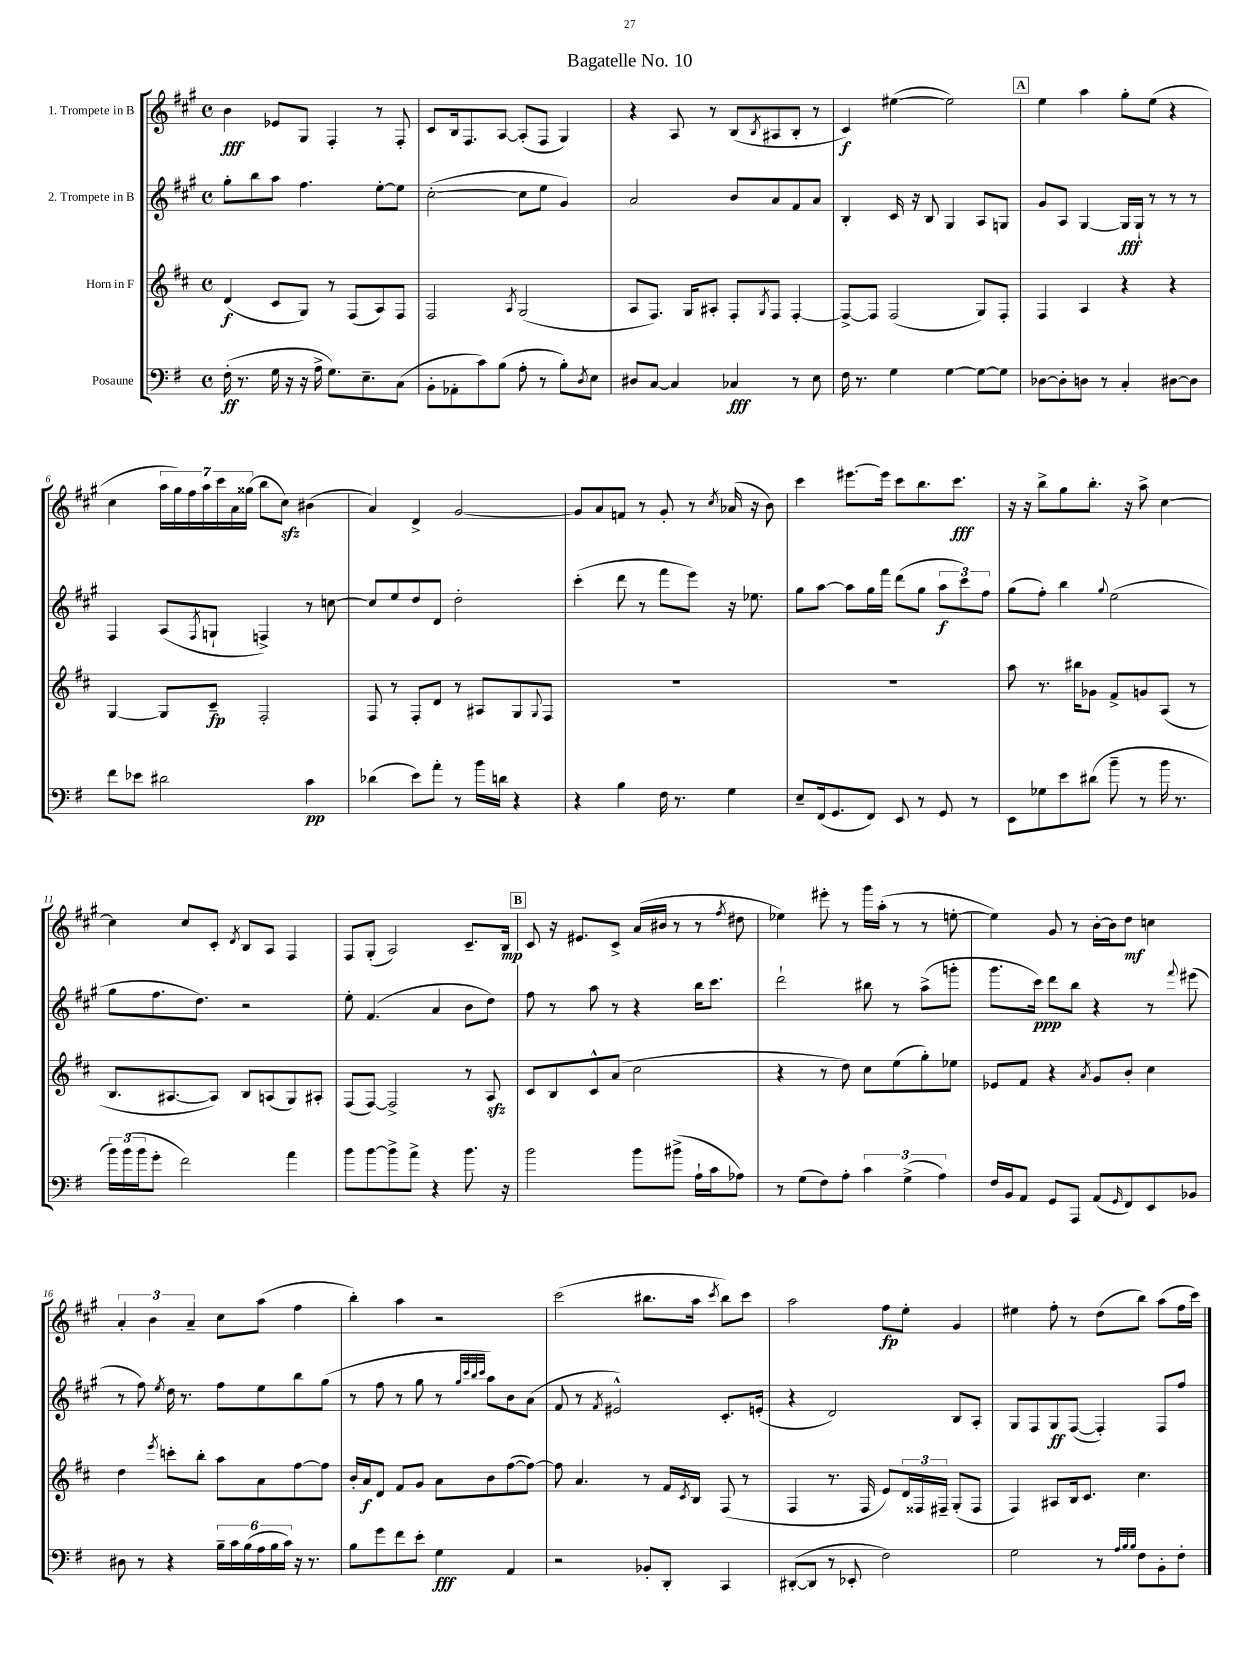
\header { title = "Bagatelle No. 10" }
<<
\new StaffGroup <<
\new Staff = "s0" \with { instrumentName = "1. Trompete in B" } {
    \clef treble \key a \major \defaultTimeSignature \time 4/4
    b'4\fff ees'8 gis8 fis4-. r8 fis8-. |
    cis'8 b16 fis8. a8~ a8-.( fis8 gis4) |
    r4 a8 r8 b8( \acciaccatura { b8 } ais8 b8-. r8 |
    cis'4\f) eis''4~( eis''2) |
    \mark \markup { \box "A" } e''4 a''4 gis''8-. e''8( r4 |
    cis''4 \tuplet 7/4 { a''16 gis''16) fis''16 a''16 cis'''16 a'16 gisis''16( } b''8 cis''8\sfz) bis'4( |
    a'4) d'4-> gis'2~ |
    gis'8 a'8 f'8 r8 gis'8-. r8 \acciaccatura { cis''8 } aes'16( r16 b'8) |
    cis'''4 eis'''8.~ eis'''16 cis'''8 b''8. cis'''8.\fff |
    r16 r16 b''8-> gis''8 b''8.-. r16 a''8-> cis''4~ |
    cis''4 cis''8 cis'8-. \acciaccatura { d'8 } b8 a8 fis4 |
    fis8 gis8-.( a2) cis'8.-- b16\mp |
    \mark \markup { \box "B" } cis'8 r16 eis'8. cis'8-> a'16( bis'16 r8 r8 \acciaccatura { fis''8 } dis''8 |
    ees''4) eis'''8-. r8 gis'''16 a''16-.( r8 r8 e''8~-. |
    e''4) gis'8 r8 b'16~-. b'16 d''8\mf c''4 |
    \tuplet 3/2 { a'4-. b'4 a'4-- } cis''8 a''8( fis''4 |
    b''4-.) a''4 r2 |
    cis'''2( bis''8. a''16 \acciaccatura { cis'''8 } bis''8) cis'''8 |
    a''2 fis''8\fp e''8-. gis'4 |
    eis''4 fis''8-. r8 d''8( b''8) a''8( fis''16 cis'''16) \bar "|." |
}
\new Staff = "s1" \with { instrumentName = "2. Trompete in B" } {
    \clef treble \key a \major \defaultTimeSignature \time 4/4
    gis''8-. b''8 a''8 fis''4. e''8~-. e''8 |
    cis''2~-.( cis''8 e''8 gis'4) |
    a'2 b'8 a'8 fis'8 a'8 |
    b4-. cis'16 r16 b8 gis4 a8 g8 |
    \mark \markup { \box "A" } gis'8 a8 gis4~ gis16\fff gis16-! r8 r8 r8 |
    fis4 a8( \acciaccatura { fis8 } g8-! f4->) r8 c''8~ |
    c''8 e''8 d''8 d'8 d''2-. |
    cis'''4-.( d'''8 r8 fis'''8 e'''8) r16 ees''8. |
    gis''8 a''8~ a''8 gis''16 fis'''16 d'''8( gis''8 \tuplet 3/2 { a''8\f cis'''8) fis''8 } |
    gis''8( fis''8-.) b''4 \appoggiatura { gis''8 } e''2( |
    gis''8 fis''8. d''8.) r2 |
    e''8-. fis'4.( a'4 b'8 d''8) |
    \mark \markup { \box "B" } fis''8 r8 a''8 r8 r4 b''16 cis'''8. |
    d'''2-! bis''8 r8 a''8->( g'''8-. |
    gis'''8. cis'''16\ppp) d'''8 b''8 r4 r8 \appoggiatura { fis'''8 } eis'''8( |
    r8 fis''8) \acciaccatura { e''8 } d''16 r8. fis''8 e''8 b''8 gis''8( |
    r8 fis''8 r8 gis''8 r8 \grace { gis''32 cis'''32 b''32 cis'''32 } a''8) b'8 a'8( |
    fis'8 r8 \acciaccatura { fis'8 } eis'2-^) cis'8.-. e'16-.( |
    r4 d'2) b8 a8-. |
    gis8 fis8 gis8\ff fis8~( fis4-.) fis8 fis''8 \bar "|." |
}
\new Staff = "s2" \with { instrumentName = "Horn in F" } {
    \clef treble \key d \major \defaultTimeSignature \time 4/4
    d'4\f( cis'8 g8) r8 fis8( a8) fis8 |
    fis2 \acciaccatura { a8 } g2( |
    a8 fis8.) g16 ais8-. fis8-. \acciaccatura { g8 } fis8 fis4~-. |
    fis8~-> fis8 fis2( g8) fis8-. |
    \mark \markup { \box "A" } fis4 a4 r4 r4 |
    g4~ g8 cis'8--\fp fis2-. |
    fis8 r8 fis8-. d'8 r8 ais8 g8 \appoggiatura { g8 } fis8 |
    R1 |
    R1 |
    a''8 r8. bis''16 ges'8 fis'8-> g'8 a8( r8 |
    b8. ais8.~ ais8) b8 a8( g8) ais8-. |
    fis8( fis8~) fis2-> r8 a8\sfz |
    \mark \markup { \box "B" } cis'8 b8 cis'8-^ a'8( cis''2 |
    r4 r8 d''8) cis''8 e''8( g''8-.) ees''8 |
    ees'8 fis'8 r4 \acciaccatura { a'8 } g'8 b'8-. cis''4 |
    d''4 \acciaccatura { e'''8 } c'''8-. b''8-. a''8 a'8 fis''8~ fis''8 |
    b'16-. a'16\f d'8 fis'8 g'8 a'8 b'8 fis''8~( fis''8~) |
    fis''8 a'4. r8 fis'16 \acciaccatura { cis'8 } b16 fis8( r8 |
    fis4 r8. fis16 e'8) \tuplet 3/2 { d'16 fisis16 fis16-- } g8-.( fis8 |
    fis4) ais8 b16 cis'8. cis''4. \bar "|." |
}
\new Staff = "s3" \with { instrumentName = "Posaune" } {
    \clef bass \key g \major \defaultTimeSignature \time 4/4
    fis16-.\ff( r8. g16 r16 r16 a16-> g8.) e8.-- c8( |
    b,8-. aes,8-. c'8) b8( a8-. r8 b8-.) \acciaccatura { d8 } e8 |
    dis8 c8~ c4 ces4\fff r8 e8 |
    fis16 r8. g4 g4~ g8~ g8 |
    \mark \markup { \box "A" } des8~ des8-. d8 r8 c4-. dis8~ dis8 |
    fis'8 ees'8 dis'2 c'4\pp |
    des'4( e'8) a'8-. r8 b'16 d'16 r4 |
    r4 b4 fis16 r8. g4 |
    e8-- fis,16( g,8. fis,8) e,8 r8 g,8 r8 |
    e,8 ges8 e'8 dis'8( b'8-- r8 b'16 r8. |
    \tuplet 3/2 { b'16) b'16( b'16 } g'8-. fis'2) a'4 |
    b'8 b'8~ b'8-> a'8-> r4 b'8. r16 |
    \mark \markup { \box "B" } b'2 b'8 bis'8->( a16-! c'16 aes8) |
    r8 g8( fis8) a8-. \tuplet 3/2 { c'4 g4->( a4) } |
    fis16 b,16 a,8 g,8 a,,8 a,8( \grace { g,16 } fis,8) e,8 bes,8 |
    dis8 r8 r4 \tuplet 6/4 { b16-- c'16 b16( a16 b16 c'16) } r16 r8. |
    b8 g'8 fis'8 e'8-. g4\fff a,4 |
    r2 bes,8-. d,8-. c,4 |
    dis,8~-.( dis,8 r8 ees,8-. fis2) |
    g2 r8 \grace { a32 b32 b32 } fis8 b,8-. fis8-. \bar "|." |
}
>>
>>
